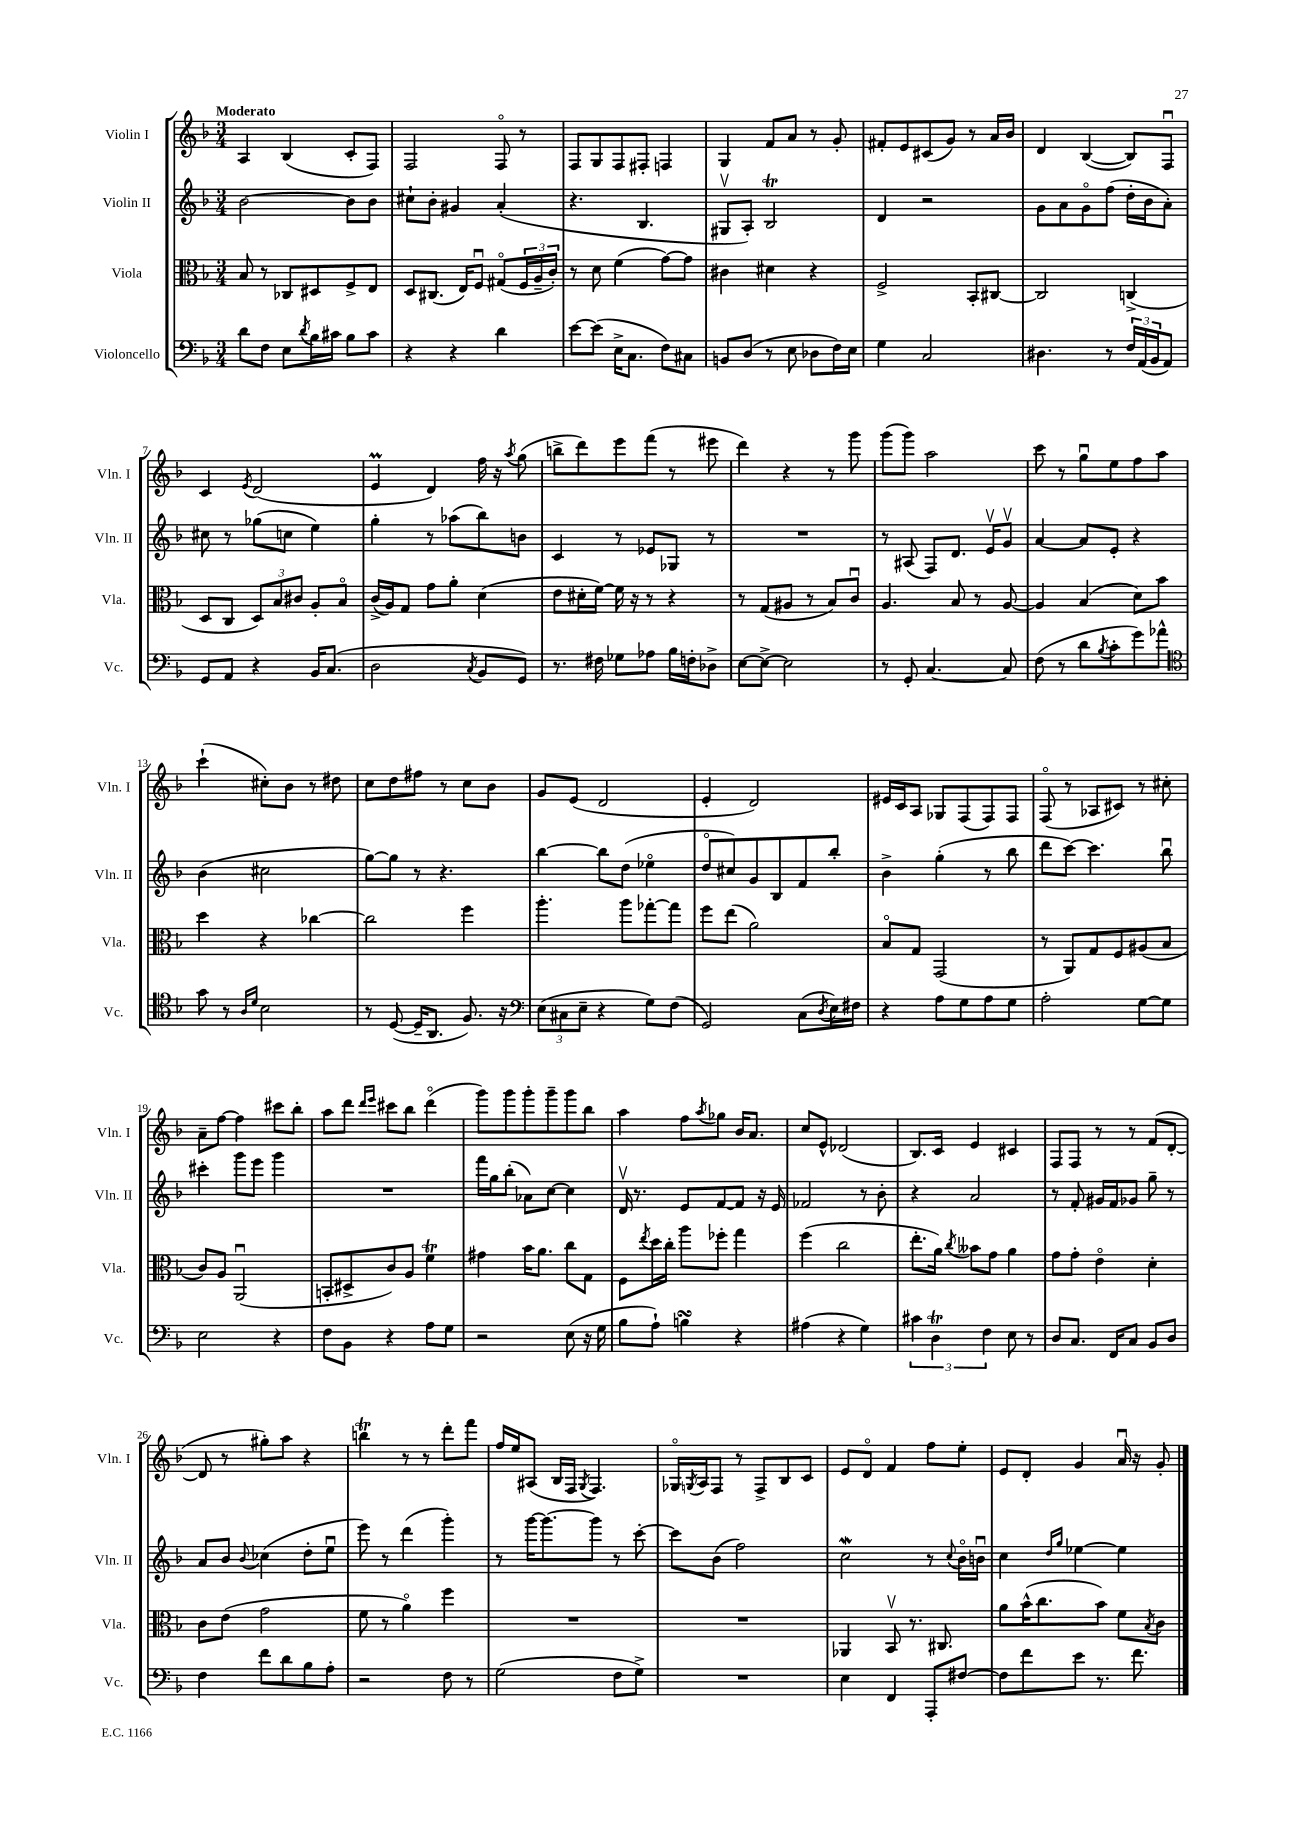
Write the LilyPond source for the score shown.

<<
\new StaffGroup <<
\new Staff = "s0" \with { instrumentName = "Violin I" shortInstrumentName = "Vln. I" } {
    \clef treble \key f \major \numericTimeSignature \time 3/4 \tempo "Moderato"
    a4 bes4( c'8-. f8) |
    f2 f8\flageolet r8 |
    f8 g8 f8 fis8-. f4 |
    g4 f'8 a'8 r8 g'8-. |
    fis'8-. e'8 cis'8( g'8) r8 a'16 bes'16 |
    d'4 bes4~( bes8) f8\downbow |
    c'4 \acciaccatura { e'8 } d'2( |
    e'4\prall d'4) f''16 r16 \acciaccatura { a''8 } g''8( |
    b''8-> d'''8) e'''8 f'''8( r8 eis'''8 |
    d'''4) r4 r8 g'''8 |
    g'''8( g'''8) a''2 |
    c'''8 r8 g''8\downbow e''8 f''8 a''8 |
    c'''4-!( cis''8-.) bes'8 r8 dis''8 |
    c''8 d''8 fis''8 r8 c''8 bes'8 |
    g'8 e'8( d'2 |
    e'4-. d'2) |
    eis'16 c'16 a8 ges8 f8( f8) f8 |
    f8\flageolet( r8 aes8 cis'8) r8 cis''8-. |
    a'8-- f''8~ f''4 cis'''8 bes''8-. |
    a''8 d'''8 \grace { d'''16 e'''16 } cis'''8 bes''8 d'''4\flageolet( |
    g'''8) g'''8 g'''8-. g'''8-- g'''8 bes''8 |
    a''4 f''8 \acciaccatura { a''8 } ges''8 bes'16 a'8. |
    c''8 e'8-^ des'2( |
    bes8.) c'16 e'4 cis'4 |
    f8 f8 r8 r8 f'8( d'8~-. |
    d'8 r8 gis''8-.) a''8 r4 |
    b''4\trill r8 r8 d'''8-. f'''8 |
    f''16 e''16 ais8( bes16 f16 \acciaccatura { g8 } f4.) |
    ges16\flageolet \acciaccatura { g8 } a16 f8 r8 f8-> bes8 c'8 |
    e'8 d'8\flageolet f'4 f''8 e''8-. |
    e'8 d'8-. g'4 a'16\downbow r16 g'8-. \bar "|." |
}
\new Staff = "s1" \with { instrumentName = "Violin II" shortInstrumentName = "Vln. II" } {
    \clef treble \key f \major \numericTimeSignature \time 3/4
    bes'2~ bes'8 bes'8 |
    cis''8-! bes'8-. gis'4 a'4-.( |
    r4. bes4. |
    gis8\upbow a8-.) bes2\trill |
    d'4 r2 |
    g'8 a'8 g'8\flageolet f''8( d''16-. bes'16 a'8-.) |
    cis''8 r8 ges''8( c''8 e''4) |
    g''4-. r8 aes''8( bes''8) b'8 |
    c'4 r8 ees'8 ges8 r8 |
    R2. |
    r8 ais8( f8) d'8. e'16\upbow g'8\upbow |
    a'4~ a'8 e'8-. r4 |
    bes'4( cis''2 |
    g''8~) g''8 r8 r4. |
    bes''4~ bes''8 d''8( ees''4\flageolet |
    d''8\flageolet cis''8) g'8 bes8 f'8 bes''8-. |
    bes'4-> g''4-.( r8 bes''8 |
    d'''8 c'''8~) c'''4. bes''8\downbow |
    cis'''4-. g'''8 e'''8 g'''4 |
    R2. |
    f'''16 g''16 bes''8-.( aes'8) c''8~ c''4 |
    d'16\upbow r8. e'8 f'8~ f'8 r16 e'16 |
    fes'2 r8 bes'8-. |
    r4 a'2 |
    r8 f'8-. gis'16 f'16 ges'8 g''8-- r8 |
    a'8 bes'8 \appoggiatura { bes'8 } ces''4( d''8-. e''8\downbow |
    e'''8) r8 d'''4( g'''4-.) |
    r8 g'''16~ g'''8.~ g'''8 r8 c'''8~-. |
    c'''8 bes'8( f''2) |
    c''2\mordent r8 \appoggiatura { c''8 } bes'16\flageolet b'16\downbow |
    c''4 \grace { d''16 g''16 } ees''4~ ees''4 \bar "|." |
}
\new Staff = "s2" \with { instrumentName = "Viola" shortInstrumentName = "Vla." } {
    \clef alto \key f \major \numericTimeSignature \time 3/4
    bes8 r8 ces8 dis8 f8-> e8 |
    d8 cis8.( e16) f8\downbow gis8\flageolet( \tuplet 3/2 { f16 a16-- c'16-.) } |
    r8 d'8 f'4( g'8~) g'8 |
    cis'4 dis'4 r4 |
    f2-> bes,8-. cis8~ |
    cis2 c4->( |
    d8 c8 \tuplet 3/2 { d8) bes8 cis'8 } a8-. bes8\flageolet |
    c'16->( a16) g8 g'8 a'8-. d'4( |
    e'8 dis'16-. f'16~) f'16 r16 r8 r4 |
    r8 g8( ais8 r8 bes8) c'8\downbow |
    a4. bes8 r8 a8~ |
    a4 bes4( d'8) bes'8 |
    d''4 r4 ces''4~ |
    ces''2 f''4 |
    a''4.-. a''8 ges''8~-. ges''8 |
    f''8 e''8( a'2) |
    bes8\flageolet g8 g,2( |
    r8 a,8) g8 f8 ais8( bes8 |
    c'8) a8 a,2\downbow( |
    b,8-. dis8-> c'8) a8 f'4\trill |
    gis'4 bes'16 a'8. c''8 g8 |
    f8 \acciaccatura { e''8 } d''16 c''16-. a''8 fes''8-. g''4 |
    f''4( c''2 |
    e''8.-. a'16) \acciaccatura { c''8 } beses'8 g'8 a'4 |
    g'8 g'8-. e'4\flageolet d'4-. |
    c'8 e'8( g'2 |
    f'8 r8 a'4\flageolet) f''4 |
    R2. |
    R2. |
    aes,4 bes,8\upbow r8. cis8. |
    a'8 bes'16-^( c''8. bes'8) f'8 \acciaccatura { bes8 } c'8 \bar "|." |
}
\new Staff = "s3" \with { instrumentName = "Violoncello" shortInstrumentName = "Vc." } {
    \clef bass \key f \major \numericTimeSignature \time 3/4
    d'8 f8 e8 \acciaccatura { d'8 } bes16 cis'16 bes8 cis'8 |
    r4 r4 d'4 |
    e'8~ e'8( e16-> c8. f8) cis8 |
    b,8 d8( r8 e8 des8 f16) e16 |
    g4 c2 |
    dis4. r8 \tuplet 3/2 { f16 a,16( bes,16 } a,8) |
    g,8 a,8 r4 bes,16 c8.( |
    d2 \acciaccatura { c8 } bes,8 g,8) |
    r8. fis16 ges8 aes8 bes16 f16-. des8-> |
    e8~ e8~-> e2 |
    r8 g,8-. c4.~ c8 |
    f8( r8 d'8 \acciaccatura { bes8 } c'8-. g'8) aes'8-^ |
    \clef tenor g'8 r8 \grace { a16 d'16 } bes2 |
    r8 d8~( d16-- a,8. f8.) r16 |
    \clef bass \tuplet 3/2 { e8( cis8 e8-- } r4 g8) f8( |
    g,2) c8( \acciaccatura { d8 } e16) fis16 |
    r4 a8 g8 a8 g8 |
    a2-. g8~ g8 |
    e2 r4 |
    f8 bes,8 r4 a8 g8 |
    r2 e8( r16 g16 |
    bes8 a8-!) b4\turn r4 |
    ais4( r4 g4) |
    \tuplet 3/2 { cis'4 d4\trill f4 } e8 r8 |
    d8 c8. f,16 c8 bes,8 d8 |
    f4 f'8 d'8 bes8 a8-. |
    r2 f8 r8 |
    g2( f8 g8->) |
    R2. |
    e4 f,4 a,,8-. fis8~ |
    fis8 f'8 e'8 r8. f'8. \bar "|." |
}
>>
>>
